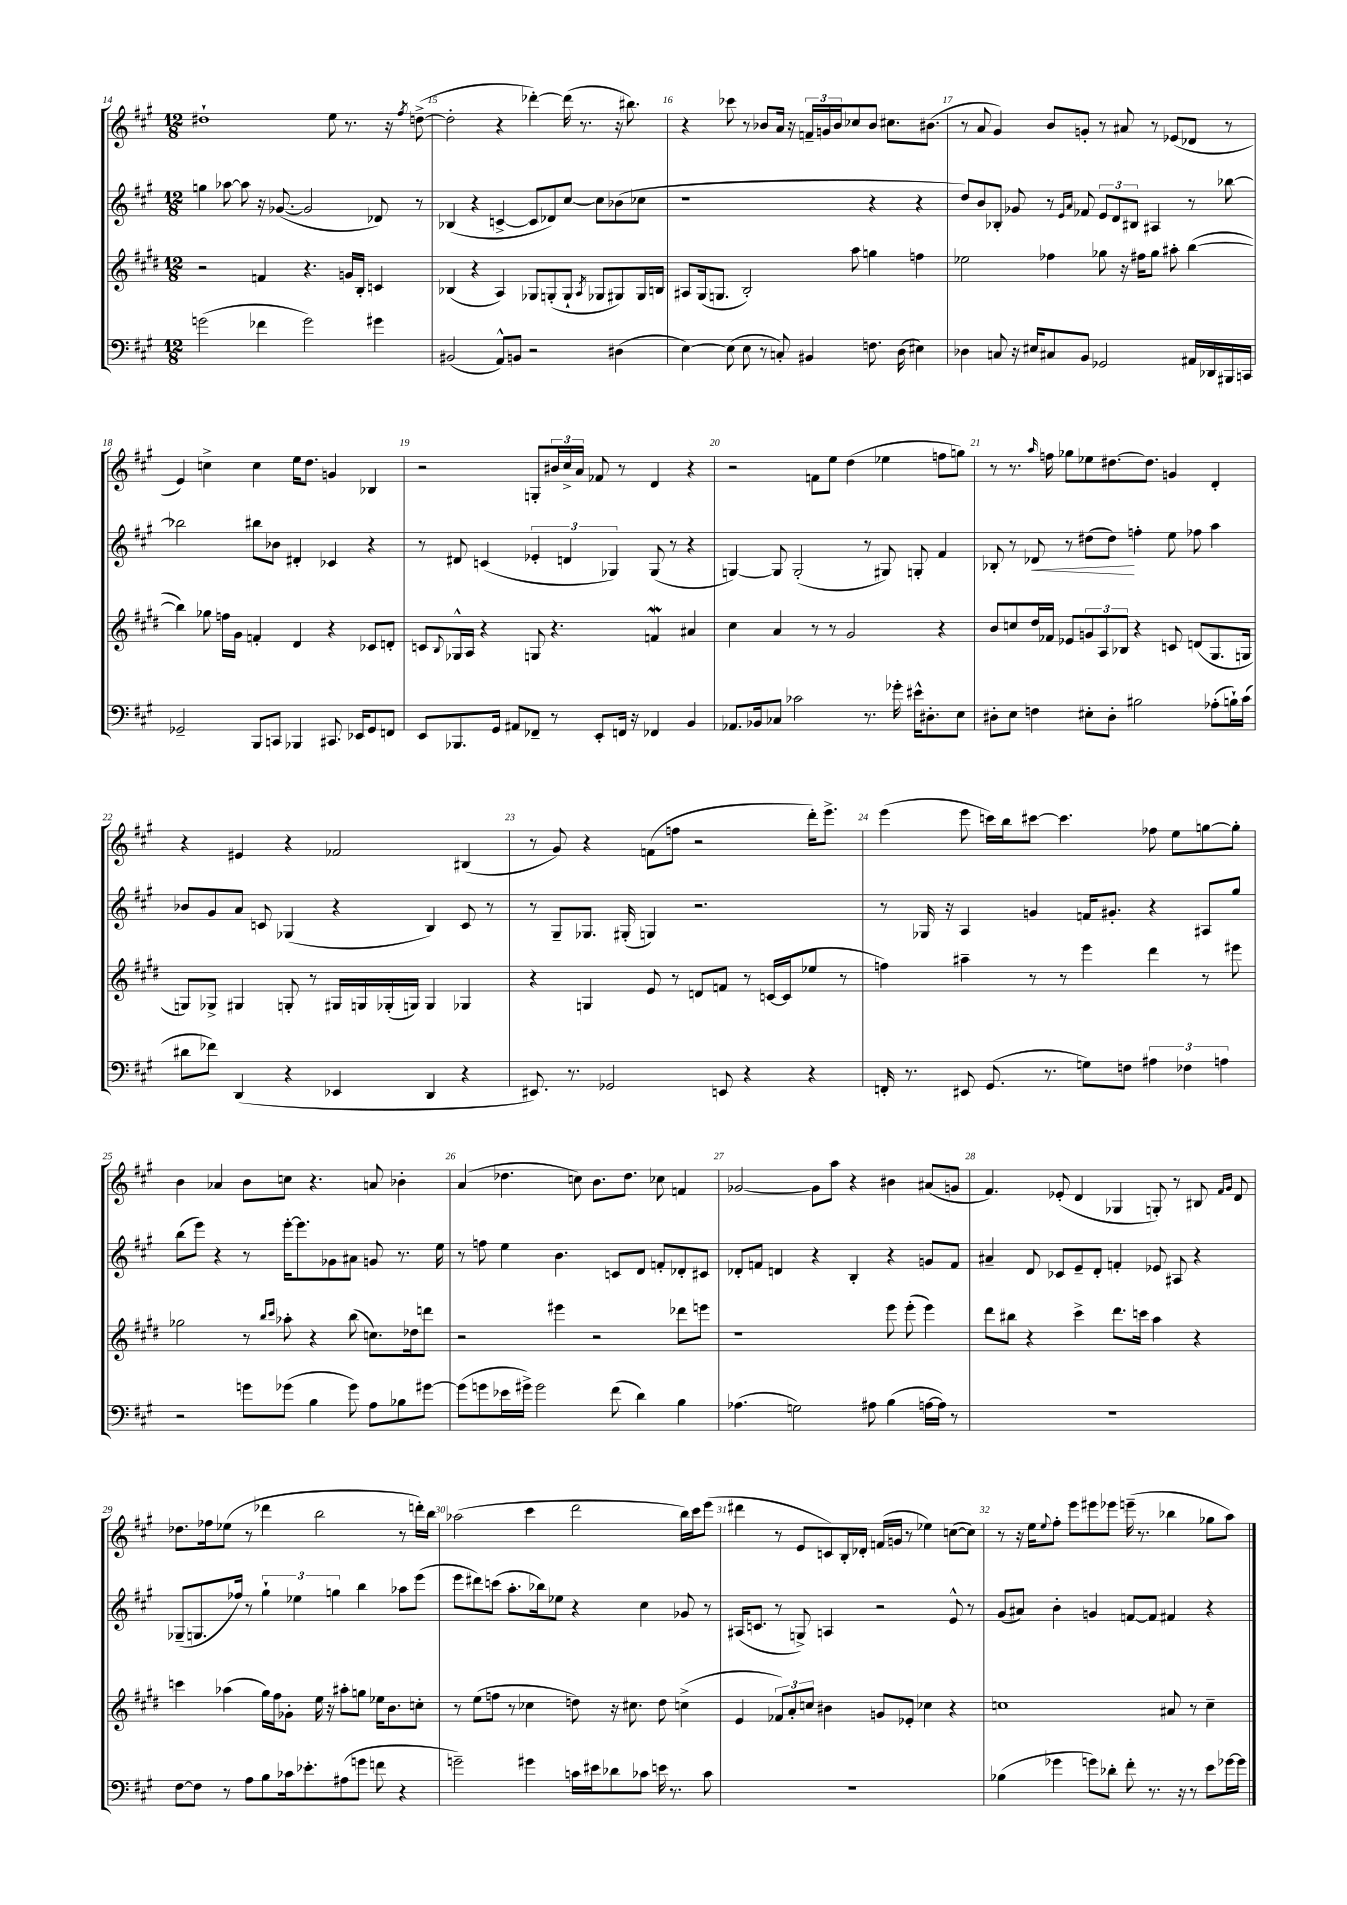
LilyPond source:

<<
\new StaffGroup <<
\new Staff = "s0" {
    \clef treble \key a \major \numericTimeSignature \time 12/8
    dis''1-! e''8 r8. r16 \acciaccatura { fis''8 } d''8~->( |
    d''2-. r4 des'''4~-.) des'''16( r8. r16 bis''8.) |
    r4 ces'''8 r8 bes'8 a'16 r16 \tuplet 3/2 { f'16-- g'16 bes'16 } ces''8 bes'8 cis''8. bis'8.( |
    r8 a'8 gis'4) b'8 g'8-. r8 ais'8 r8 ees'8( des'8 r8 |
    e'4) c''4-> c''4 e''16 d''8. g'4 bes4 |
    r2 g8-. \tuplet 3/2 { bis'16 cis''16-> a'16 } fes'8 r8 d'4 r4 |
    r2 f'8 e''8 d''4( ees''4 f''8 g''8) |
    r8 r8. \grace { a''16 } f''16 ges''8 ees''8 dis''8.~ dis''8. g'4 d'4-. |
    r4 eis'4 r4 fes'2 bis4( |
    r8 gis'8) r4 f'8( f''8 r2 d'''16-.) e'''8.-> |
    e'''4( e'''8 c'''16) b''16 cis'''8~ cis'''4. fes''8 e''8 g''8~ g''8-. |
    b'4 aes'4 b'8 c''8 r4. a'8 bes'4-. |
    a'4( des''4. c''8) b'8. des''8. ces''8 f'4 |
    ges'2~ ges'8 a''8 r4 bis'4 ais'8( g'8 |
    fis'4.) ees'8-.( d'4 ges4 g8-.) r8 bis8 \grace { fis'16 gis'16 } d'8 |
    des''8. fes''16 ees''8( r8 des'''4 b''2 r8 d'''16-.) b''16 |
    aes''2( cis'''4 d'''2 b''16) cis'''16 e'''8( |
    dis'''4 r8 e'8 c'8) b16-. des'16-. f'16( g'16 r8 ees''4) c''8~( c''8) |
    r8 r16 e''16 \appoggiatura { e''8 } fis''8-. e'''8 eis'''8 ees'''8 e'''16--( r8. bes''4 ges''8 a''8) \bar "|." |
}
\new Staff = "s1" {
    \clef treble \key a \major \numericTimeSignature \time 12/8
    g''4 aes''8~ aes''8 r16 ges'8.~( ges'2 des'8) r8 |
    bes4( r4 c'4~-> c'8 des'8) cis''8~ cis''8 bes'8( ces''8 |
    r1 r4 r4 |
    d''8) b'8 bes8-. ges'8 r8 \grace { e'16 a'16 } fes'8 \tuplet 3/2 { e'8 d'8 bis8 } ais4 r8 bes''8~ |
    bes''2 bis''8 bes'8 dis'4-. ces'4 r4 |
    r8 dis'8 c'4( \tuplet 3/2 { ees'4-. d'4 ges4) } ges8( r8 r4 |
    g4~) g8 g2-.( r8 gis8) g8-. fis'4 |
    bes8-. r8 des'8\< r8 dis''8( dis''8\!) f''4-. e''8 fes''8 a''4 |
    bes'8 gis'8 a'8 c'8 ges4( r4 b4) c'8 r8 |
    r8 gis8-- ges8. gis16-.( g4) r2. |
    r8 ges16 r16 a4 g'4 f'16 gis'8.-. r4 ais8 gis''8 |
    b''8( e'''8) r4 r8 e'''16~-. e'''8. ges'8 ais'8 g'8 r8. e''16 |
    r8 f''8 e''4 b'4. c'8 d'8 f'8-. des'8-. cis'8 |
    des'8-. f'8 d'4 r4 b4-. r4 g'8 f'8 |
    ais'4-- d'8 ces'8 e'8-- d'8-. f'4-. ees'8 ais8 r4 |
    ges8--( g8. fes''16) r8 \tuplet 3/2 { gis''4-! ees''4 g''4 } b''4 aes''8 e'''8( |
    e'''8 dis'''8) c'''8( a''8.-. bes''16) ees''8 r4 cis''4 ges'8 r8 |
    ais16( c'8. r8 g8->) a4 r2 e'8-^ r8 |
    gis'8( ais'8) b'4-. g'4 f'8~ f'8 fis'4 r4 \bar "|." |
}
\new Staff = "s2" {
    \clef treble \key e \major \numericTimeSignature \time 12/8
    r2 f'4 r4. g'16 b16-. c'4 |
    bes4( r4 a4) ges8 g8-.( g8-! \acciaccatura { a8 } ges8 gis8) gis16 b16 |
    ais8 gis16( g8. b2-.) a''8 g''4 f''4 |
    ees''2 fes''4 ges''8 r16 fis''16 ges''8 ais''8-. b''4~( |
    b''4) ges''8 f''16 gis'16 f'4-. dis'4 r4 ces'8 d'8-. |
    c'8 \appoggiatura { b8 } ges16-^ a16 r4 g8 r4. f'4\mordent ais'4 |
    cis''4 a'4 r8 r8 gis'2 r4 |
    b'8 c''8 dis''16 fes'16 ees'8 \tuplet 3/2 { g'8 a8 bes8 } r4 c'8 d'8( gis8. g16 |
    g8) ges8-> gis4 g8-. r8 gis16 g16 ges16-.( g16) g4 ges4 |
    r4 g4 e'8 r8 d'8 f'8 r8 c'16~ c'16( ees''8 r8 |
    f''4) ais''4-- r8 r8 e'''4 dis'''4 r8 eis'''8 |
    ges''2 r8 \grace { b''16 cis'''16 } aes''8-. r4 b''8( c''8.) des''16 d'''8 |
    r2 eis'''4 r2 des'''8 e'''8 |
    r1 e'''8 e'''8-.( e'''4) |
    dis'''8 bis''8 r4 cis'''4-> dis'''8. c'''16 a''4 r4 |
    c'''4 aes''4( gis''16) fis''16 ges'8-. e''16 r16 ais''8-. g''8 ees''16 b'8. c''8-. |
    r8 e''8( f''8 r8 ces''4 d''8) r16 cis''8. d''8 c''4->( |
    e'4 \tuplet 3/2 { fes'8) a'8-. c''8 } bis'4 g'8 ees'8-. ces''4 r4 |
    c''1 ais'8 r8 c''4-- \bar "|." |
}
\new Staff = "s3" {
    \clef bass \key a \major \numericTimeSignature \time 12/8
    g'2( fes'4 g'2) gis'4 |
    bis,2( a,8-^) b,8 r2 dis4( |
    e4~) e8( e8 r8 c8-.) bis,4 f8. d16( eis4) |
    des4 c8 r16 eis16 cis8 b,8 ges,2 ais,16 des,16 bis,,16 c,16 |
    ges,2-- b,,8 c,8 bes,,4 cis,8. ees,16 ges,8 f,8 |
    e,8 bes,,8. gis,16 ais,8 fes,8-- r8 e,8-. f,16 r16 fes,4 b,4 |
    aes,8. bes,16 ces8 ces'2 r8. ges'16-. eis'16-^ dis8.-. e8 |
    dis8-. e8 f4 eis8-. dis8-. bis2 aes8-.( b16-!) cis'16( |
    dis'8 fes'8) d,4( r4 ees,4 d,4 r4 |
    eis,8.) r8. ges,2 e,8 r4 r4 |
    f,16-. r8. eis,8 gis,8.( r8. g8) f8 \tuplet 3/2 { ais4 fes4 a4 } |
    r2 g'8 ges'8( b4 ges'8) a8 bes8 gis'8~ |
    gis'8( g'8 ees'16 gis'16->) gis'2 fis'8( d'4) b4 |
    aes4.( g2) ais8 b4( a16~ a16) r8 |
    R1. |
    fis8~ fis8 r8 a8 b8 ces'16 ees'8.-. ais8( g'8 f'8 r4 |
    g'2--) gis'4 c'16 eis'16 des'8 ces'8 e'16 r8. ces'8 |
    R1. |
    bes4( ges'4 g'8) des'8-. fis'8-. r8. r16 r8 e'8 ges'16~ ges'16 \bar "|." |
}
>>
>>
\layout { \context { \Score currentBarNumber = #14 \override BarNumber.break-visibility = ##(#f #t #t) barNumberVisibility = #all-bar-numbers-visible } }
